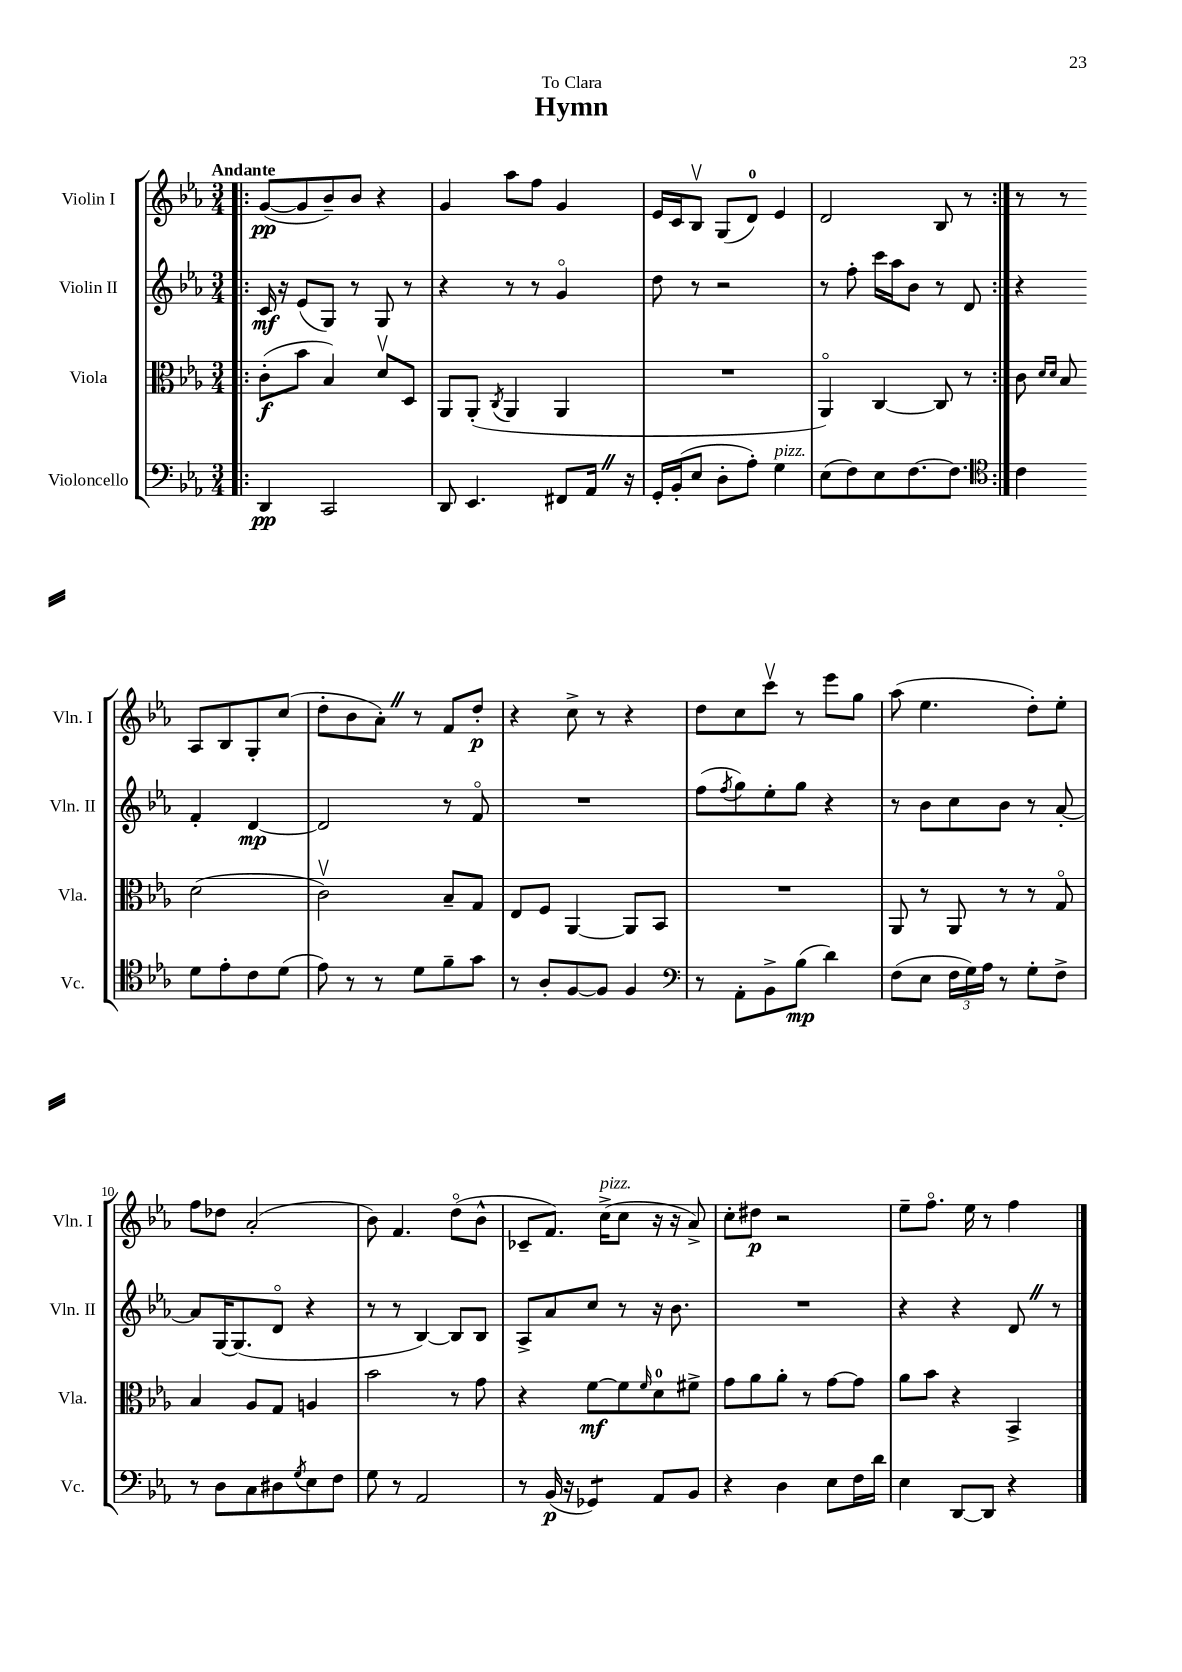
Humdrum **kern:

**kern	**kern	**kern	**kern
*staff4	*staff3	*staff2	*staff1
*clefF4	*clefC3	*clefG2	*clefG2
*k[b-e-a-]	*k[b-e-a-]	*k[b-e-a-]	*k[b-e-a-]
*M3/4	*M3/4	*M3/4	*M3/4
=!|:	=!|:	=!|:	=!|:
4DD/	(8c'\L	16c/	([8g/L
.	.	16r	.
.	8b-\J	(8e-/L	8g/]
2CC/	4B-/)	8G/J)	8b-~/)
.	.	8r	8b-/J
.	8dv/L	8G/	4r
.	8D/J	8r	.
=	=	=	=
8DD/	8AA-/L	4r	4g/
4.EE-/	(8AA-'/J	.	.
.	8qC/	.	.
.	4AA-/	8r	8aa-\L
.	.	8r	8ff\J
8FF#/L	4AA-/	4go/	4g/
16AA-/Jk	.	.	.
16r	.	.	.
=	=	=	=
16GG'/LL	2.r	8dd\	16e-/LL
(16BB-'/J	.	.	16c/J
8E-/J	.	8r	8B-v/J
8D'\L	.	2r	(8G/L
8A-'\J)	.	.	8d/J)
4G\	.	.	4e-/
=	=	=	=
(8E-\L	4AA-o/)	8r	2d/
8F\)	.	8ff'\	.
8E-\	[4C/	16ccc\LL	.
.	.	16aa-\J	.
[8.F\	.	8b-\J	.
.	8C/]	8r	8B-/
8.F\]J	.	.	.
.	8r	8d/	8r
=:|!	=:|!	=:|!	=:|!
*clefC4	*	*	*
4c\	8c\	4r	8r
.	16qqd/LL	.	.
.	16qqd/JJ	.	.
.	8B-/	.	8r
8d\L	(2d\	4f'/	8A-/L
8e-'\	.	.	8B-/
8c\	.	[4d/	8G'/
(8d\J	.	.	(8cc/J
=	=	=	=
8e-\)	2cv\)	2d/]	8dd'\L
8r	.	.	8b-\
8r	.	.	8a-'\J)
8d\L	.	.	8r
8f~\	8B-~/L	8r	8f/L
8g\J	8G/J	8fo/	8dd'/J
=	=	=	=
8r	8E-/L	2.r	4r
8A-'/L	8F/J	.	.
[8F/	[4AA-/	.	8cc^\
8F/]J	.	.	8r
4F/	8AA-/]L	.	4r
.	8BB-/J	.	.
=	=	=	=
*clefF4	*	*	*
8r	2.r	(8ff\L	8dd\L
.	.	8qff/	.
8AA-'\L	.	8gg\)	8cc\
8BB-^\	.	8ee-'\	8cccv\J
(8B-\J	.	8gg\J	8r
4d\)	.	4r	8eee-\L
.	.	.	8gg\J
=	=	=	=
(8F\L	8AA-/	8r	(8aa-\
8E-\J	8r	8b-\L	4.ee-\
24F\LL	8AA-/	8cc\	.
24G\)	.	.	.
24A-\JJ	.	.	.
8r	8r	8b-\J	.
8G'\L	8r	8r	8dd'\L)
8F^\J	8Go/	[8a-'/	8ee-'\J
=	=	=	=
8r	4B-/	8a-/]L	8ff\L
8D\L	.	[16G/K	8dd-\J
.	.	(8.G/]	.
8C\	8A-/L	.	(2a-'/
8D#\	8G/J	8do/J	.
8qG/	.	.	.
8E-\	4A/	4r	.
8F\J	.	.	.
=	=	=	=
8G\	2b-\	8r	8b-\)
8r	.	8r	4.f/
2AA-/	.	[4B-/)	.
.	8r	8B-/]L	(8ddo\L
.	8g\	8B-/J	8b-^^\J
=	=	=	=
8r	4r	8A-^/L	8c-~/L
(16BB-/	.	8a-/	8.f/J)
16r	.	.	.
4GG-/)	[8f\L	8cc/J	.
.	.	.	(16cc^\LK
.	8f\]	8r	8cc\J
.	16qqf/	.	.
8AA-/L	8d\	16r	16r
.	.	8.b-\	16r
8BB-/J	8f#^\J	.	8a-^/)
=	=	=	=
4r	8g\L	2.r	8cc'\L
.	8a-\	.	8dd#\J
4D\	8a-'\J	.	2r
.	8r	.	.
8E-\L	[8g\L	.	.
16F\L	8g\]J	.	.
16d\JJ	.	.	.
=	=	=	=
4E-\	8a-\L	4r	8ee-~\L
.	8b-\J	.	8.ffo\J
[8DD/L	4r	4r	.
.	.	.	16ee-\
8DD/]J	.	.	8r
4r	4BB-^/	8d/	4ff\
.	.	8r	.
==	==	==	==
*-	*-	*-	*-
